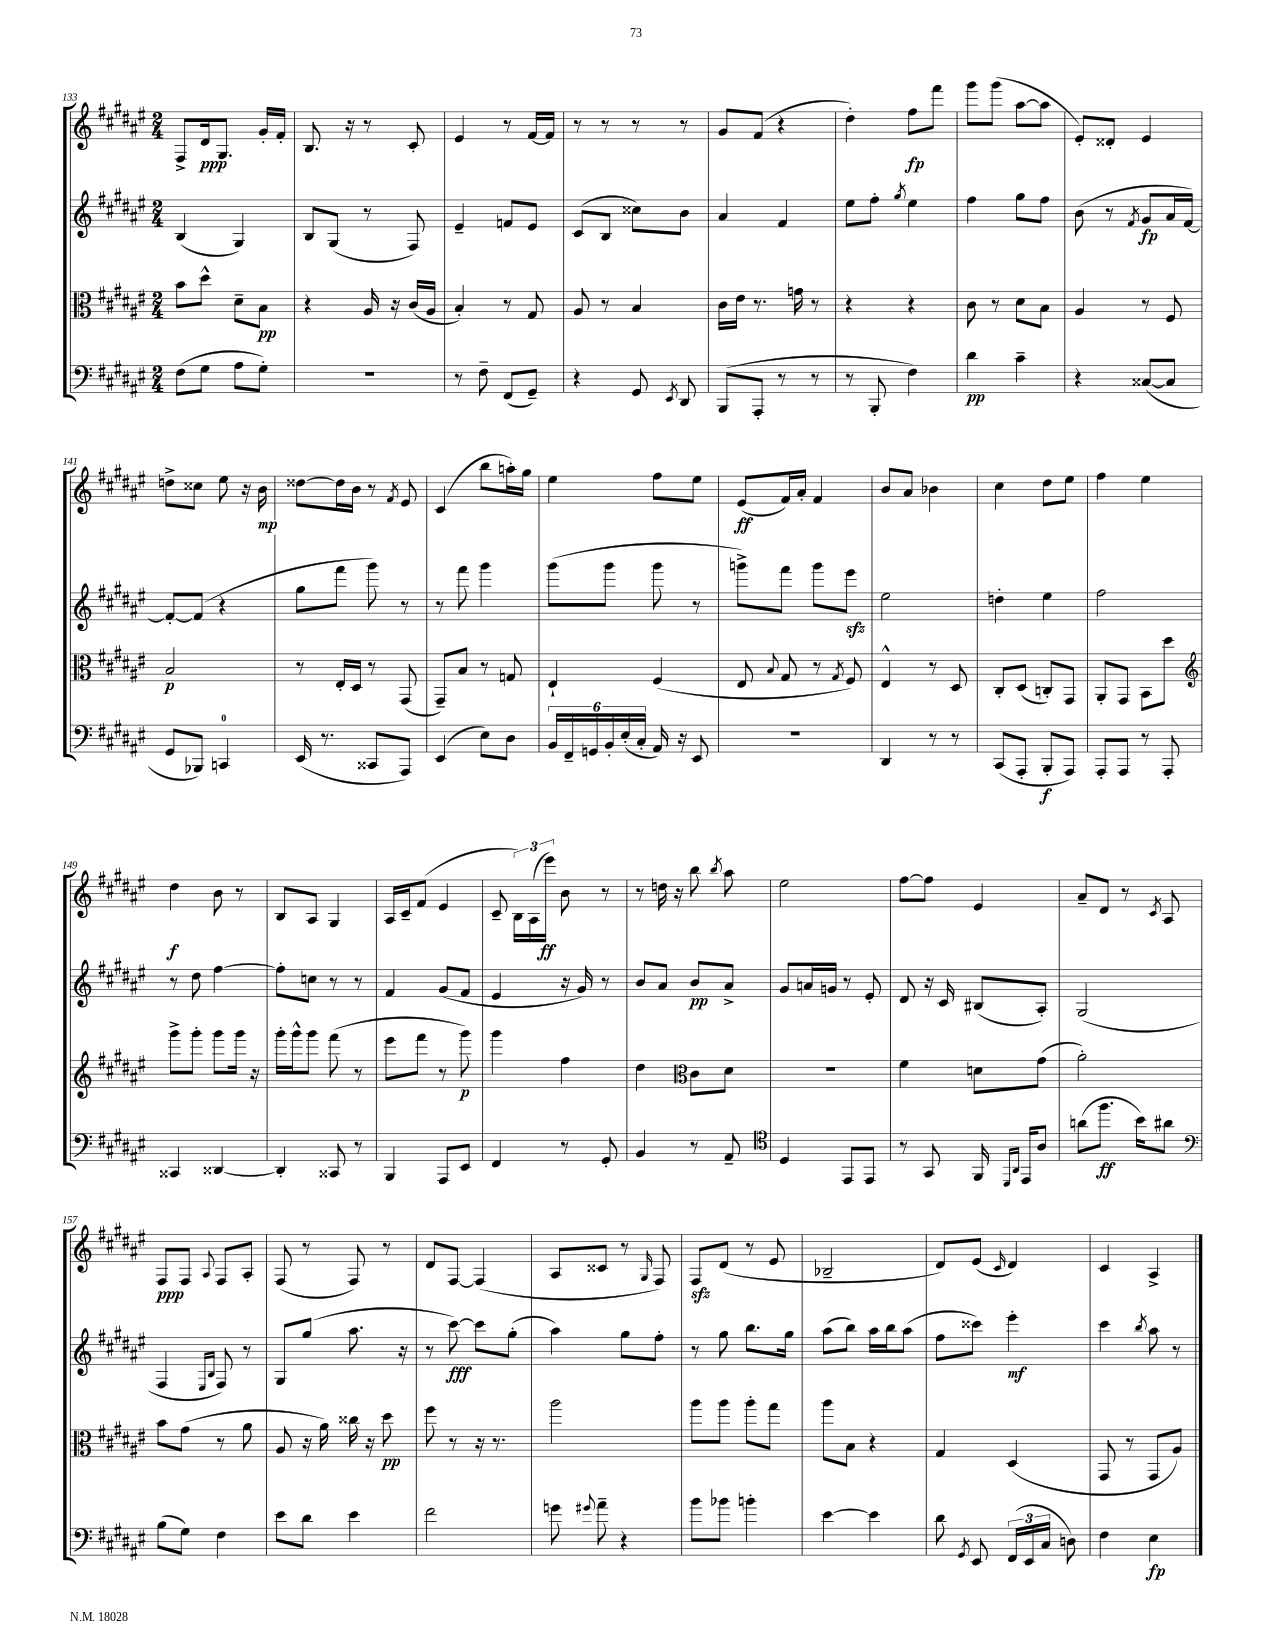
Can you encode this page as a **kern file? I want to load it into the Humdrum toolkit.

**kern	**kern	**kern	**kern
*staff4	*staff3	*staff2	*staff1
*clefF4	*clefC3	*clefG2	*clefG2
*k[f#c#g#d#a#e#]	*k[f#c#g#d#a#e#]	*k[f#c#g#d#a#e#]	*k[f#c#g#d#a#e#]
*M2/4	*M2/4	*M2/4	*M2/4
(8F#	8b	(4B	8F#^
8G#	8dd#^^	.	16d#
.	.	.	8.G#
8A#	8d#~	4G#)	.
8G#')	8B	.	16g#'
.	.	.	16f#'
=	=	=	=
2r	4r	8B	8.B
.	.	(8G#	.
.	.	.	16r
.	16A#	8r	8r
.	16r	.	.
.	(16c#	8F#)	8c#'
.	16A#	.	.
=	=	=	=
8r	4B')	4e#~	4e#
8F#~	.	.	.
(8FF#	8r	8f	8r
8GG#~)	8G#	8e#	[16f#
.	.	.	16f#]
=	=	=	=
4r	8A#	(8c#	8r
.	8r	8B	8r
8GG#	4B	8cc##)	8r
8qEE#	.	.	.
8DD#	.	8b	8r
=	=	=	=
(8BBB	16c#	4a#	8g#
.	16e#	.	.
8AAA#'	8.r	.	(8f#
8r	.	4f#	4r
.	16g	.	.
8r	8r	.	.
=	=	=	=
8r	4r	8ee#	4dd#')
8BBB'	.	8ff#'	.
.	.	8qgg#	.
4F#)	4r	4ee#	8ff#
.	.	.	8fff#
=	=	=	=
4d#	8c#	4ff#	8ggg#
.	8r	.	(8ggg#
4c#~	8d#	8gg#	[8aa#
.	8B	8ff#	8aa#]
=	=	=	=
4r	4A#	(8b	8e#')
.	.	8r	8d##'
.	.	8qf#	.
([8C##	8r	8g#	4e#
8C##]	8F#	16a#	.
.	.	[16f#)	.
=	=	=	=
8GG#	2B	8f#'_	8dd^
8BBB-)	.	(8f#]	8cc##
4CC	.	4r	8ee#
.	.	.	16r
.	.	.	16b
=	=	=	=
(16EE#	8r	8gg#	[8dd##
8.r	.	.	.
.	16E#'	8fff#	16dd##]
.	16D#	.	16b
8CC##	8r	8ggg#)	8r
.	.	.	8qf#
8AAA#)	(8GG#	8r	8e#
=	=	=	=
(4EE#	8GG#~)	8r	(4c#
.	8B	8fff#	.
8E#)	8r	4ggg#	8bb
8D#	8G	.	16aa')
.	.	.	16gg#
=	=	=	=
24BB	4E#`	(8ggg#	4ee#
24FF#~	.	.	.
24GG	.	.	.
24BB'	.	8ggg#	.
(24E#'	.	.	.
24C#'	.	.	.
16AA#)	(4F#	8ggg#	8ff#
16r	.	.	.
8EE#	.	8r	8ee#
=	=	=	=
2r	8E#	8ggg^)	(8e#
.	8qqB	.	.
.	8G#	8fff#	16f#)
.	.	.	16a#'
.	8r	8ggg	4f#
.	8qG#	.	.
.	8F#)	8eee#	.
=	=	=	=
4DD#	4E#^^	2ee#	8b
.	.	.	8a#
8r	8r	.	4b-
8r	8D#	.	.
=	=	=	=
(8CC#	8C#'	4dd'	4cc#
8AAA#'	(8D#	.	.
8BBB'	8C')	4ee#	8dd#
8AAA#)	8GG#	.	8ee#
=	=	=	=
8AAA#'	8AA#'	2ff#	4ff#
8AAA#	8GG#	.	.
8r	8BB	.	4ee#
8AAA#'	8dd#	.	.
=	=	=	=
*	*clefG2	*	*
4CC##	8ggg#^	8r	4dd#
.	8ggg#'	8dd#	.
[4DD##	8ggg#	[4ff#	8b
.	16ggg#	.	8r
.	16r	.	.
=	=	=	=
4DD##']	16ggg#'	8ff#']	8B
.	16ggg#^^	.	.
.	8ggg#	8cc	8A#
8CC##	(8fff#	8r	4G#
8r	8r	8r	.
=	=	=	=
4BBB	8eee#	4f#	16A#
.	.	.	16c#~
.	8fff#	.	(8f#
8AAA#	8r	(8g#	4e#
8EE#	8ggg#)	8f#	.
=	=	=	=
4FF#	4ggg#	4e#	8c#~
.	.	.	24B)
.	.	.	(24A#
.	.	.	24eee#)
8r	4ff#	16r	8b
.	.	16g#)	.
8GG#'	.	8r	8r
=	=	=	=
4BB	4dd#	8b	8r
.	.	8a#	16dd
.	.	.	16r
*	*clefC3	*	*
8r	8c#	8b	8bb
.	.	.	8qbb
8AA#~	8d#	8a#^	8aa#
=	=	=	=
*clefC4	*	*	*
4D#	2r	8g#	2ee#
.	.	16a	.
.	.	16g	.
8EE#	.	8r	.
8EE#	.	8e#'	.
=	=	=	=
8r	4f#	8d#	[8ff#
8GG#	.	16r	8ff#]
.	.	16c#	.
16FF#	8d	(8B#	4e#
16qqDD#	.	.	.
16qqAA#	.	.	.
16EE#	.	.	.
8A#	(8g#	8A#')	.
=	=	=	=
(8a	2a#')	(2G#	8a#~
8.ff#	.	.	8d#
.	.	.	8r
16b)	.	.	.
.	.	.	8qc#
8a#	.	.	8A#
=	=	=	=
*clefF4	*	*	*
(8B	8b	4F#	8F#
8G#)	(8g#	.	8F#
.	.	16qqE#	.
.	.	16qqB	8qqA#
4F#	8r	8F#)	8F#
.	8a#	8r	8A#'
=	=	=	=
8e#	8A#	8G#	(8F#
8d#	16r	(8gg#	8r
.	16a#)	.	.
4e#	16cc##	8.aa#	8F#)
.	16r	.	.
.	8dd#	.	8r
.	.	16r	.
=	=	=	=
2f#	8ff#	8r	8d#
.	8r	[8ccc#)	[8F#
.	16r	8ccc#]	(4F#]
.	8.r	.	.
.	.	(8gg#'	.
=	=	=	=
8g	2aa#	4aa#)	8A#
8qqg#	.	.	.
8a#~	.	.	8c##
4r	.	8gg#	8r
.	.	.	16qqG#
.	.	8ff#'	8F#)
=	=	=	=
8b	8aa#	8r	8F#
8b-	8aa#	8gg#	(8d#
4b'	8aa#'	8.bb	8r
.	8gg#	.	8e#
.	.	16gg#	.
=	=	=	=
[4e#	8aa#	(8aa#	2B-~
.	8B	8bb)	.
4e#]	4r	16aa#	.
.	.	16bb	.
.	.	(8aa#	.
=	=	=	=
8d#	4G#	8ff#	8d#)
8qGG#	.	.	.
8EE#	.	8ccc##)	(8e#
.	.	.	16qqc#
(24FF#	(4D#	4eee#'	4d#)
24EE#	.	.	.
24C#	.	.	.
8D)	.	.	.
=	=	=	=
4F#	8GG#	4ccc#	4c#
.	8r	.	.
.	.	8qbb	.
4E#	8GG#	8aa#	4A#^
.	8A#)	8r	.
==	==	==	==
*-	*-	*-	*-
